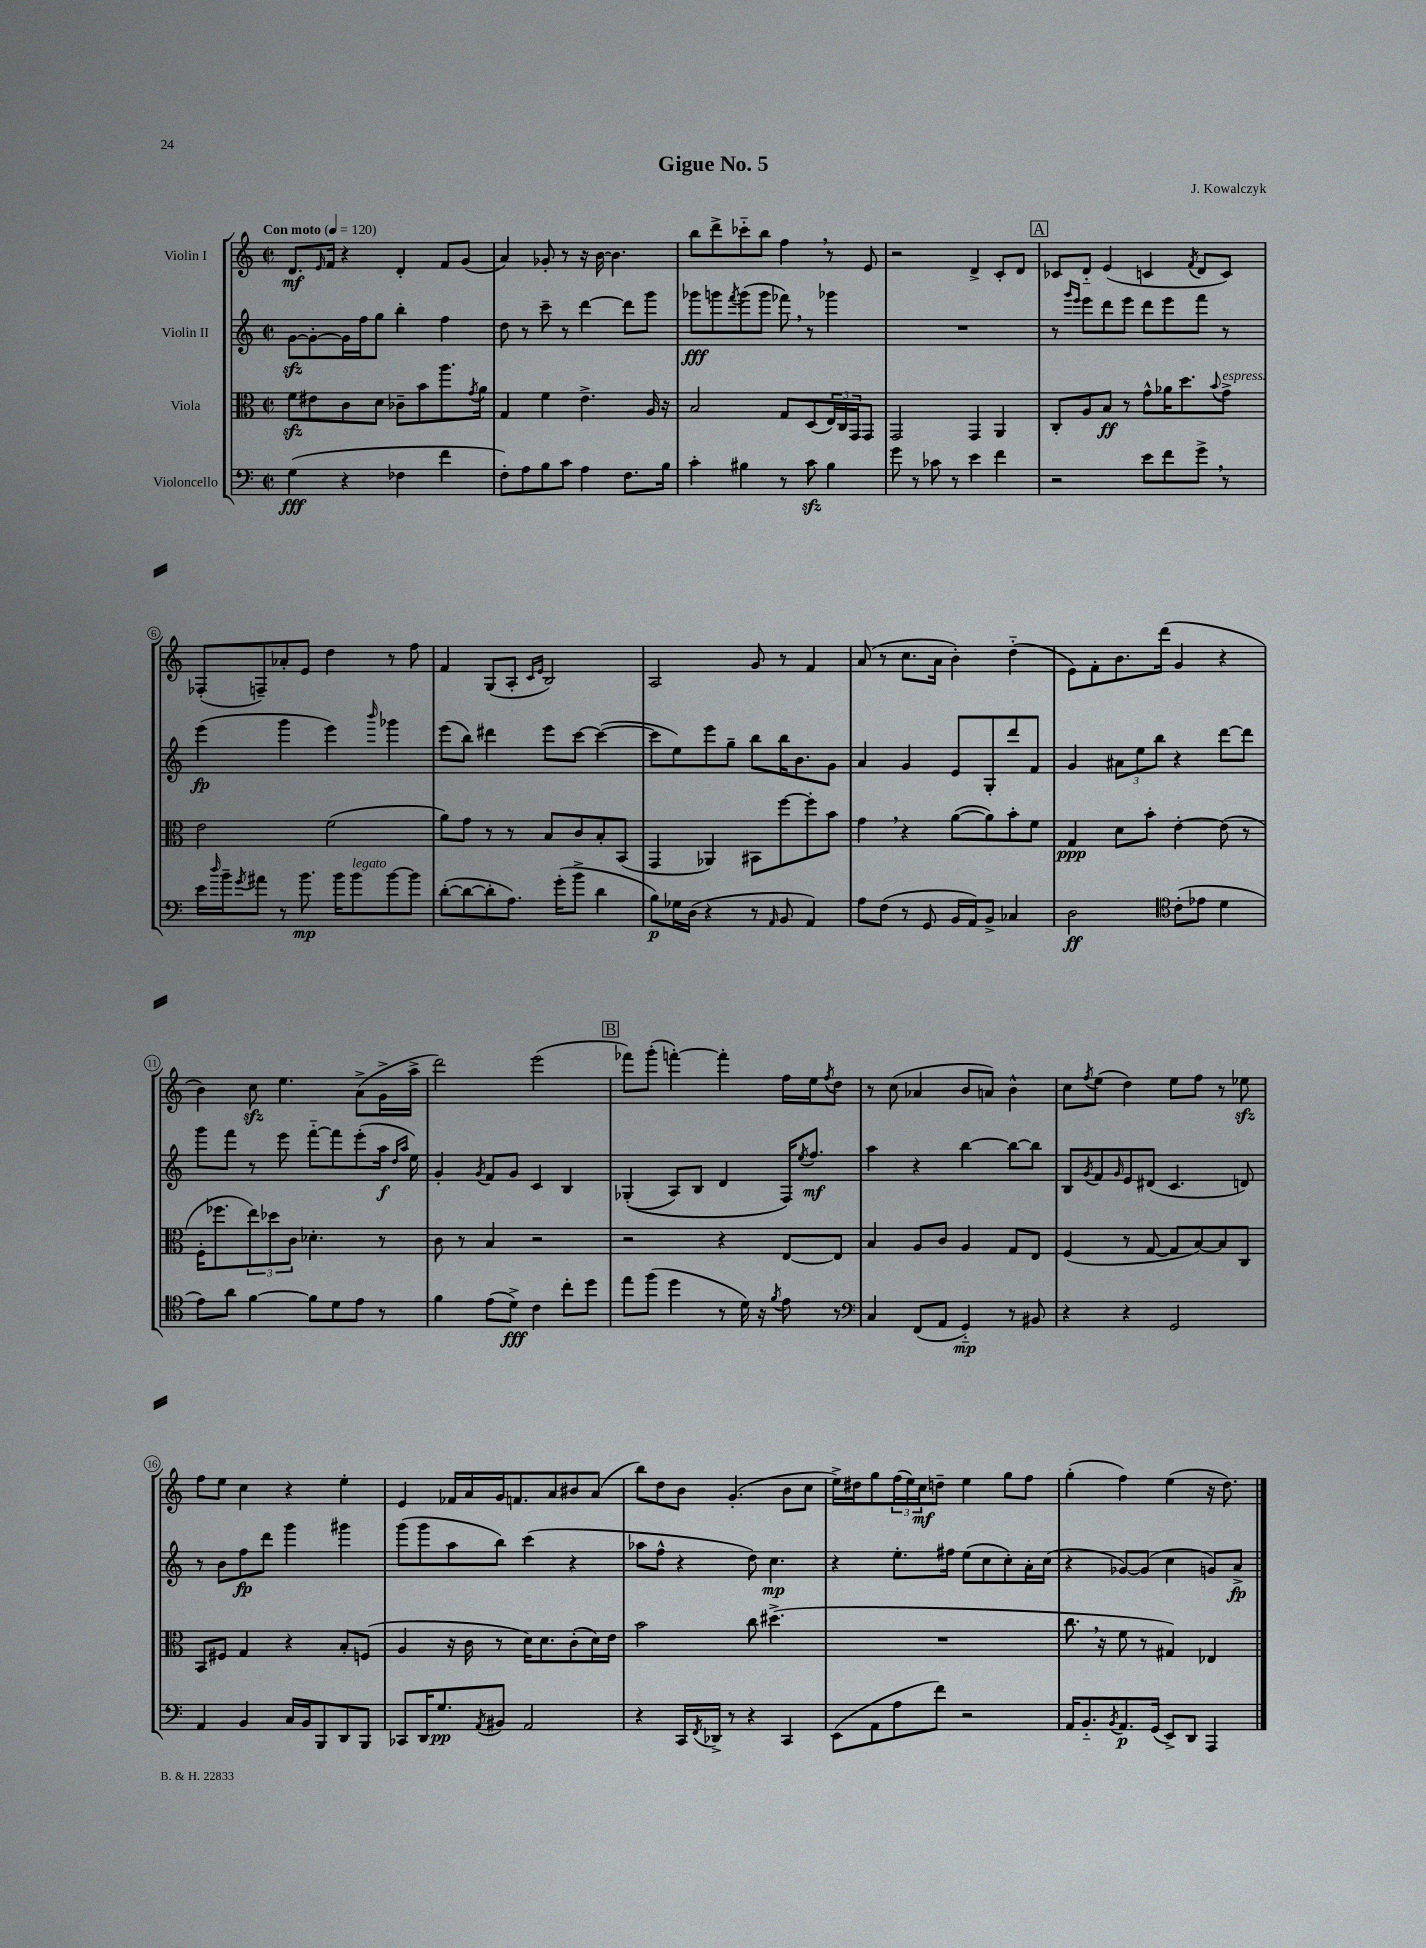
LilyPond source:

\header { title = "Gigue No. 5" composer = "J. Kowalczyk" }
<<
\new StaffGroup <<
\new Staff = "s0" \with { instrumentName = "Violin I" } {
    \clef treble \key c \major \defaultTimeSignature \time 2/2 \tempo "Con moto" 4 = 120
    d'8.\mf \grace { e'16 } f'16 r4 d'4-. f'8 g'8( |
    a'4) ges'8-. r8 r16 b'16~ b'4. |
    b''8 d'''8-> ces'''8-_ b''8 f''4 \breathe r8 e'8 |
    r2 d'4-> c'8-. d'8 |
    \mark \markup { \box "A" } ces'8 d'8-_ e'4( c'4 \acciaccatura { f'8 } d'8 c'8) |
    fes8-.( f8--) aes'8-. e'8 d''4 r8 f''8 |
    f'4 g8( a8-. \grace { c'16 e'16 } b2) |
    a2 g'8 r8 f'4 |
    a'8( r8 c''8. a'16 b'4-.) d''4-_( |
    e'8) f'8-. b'8. d'''16( g'4 r4 |
    b'4) c''8\sfz e''4. a'8->( g'16-> a''16-> |
    d'''2) e'''2( |
    \mark \markup { \box "B" } fes'''8) g'''8-.( f'''4~-.) f'''4-. f''16 e''16 \acciaccatura { f''8 } d''8 |
    r8 c''8( aes'4 b'8 a'8) b'4-^ |
    c''8 \acciaccatura { f''8 } e''8( d''4) e''8 f''8 r8 ees''8\sfz |
    f''8 e''8 c''4 r4 e''4-. |
    e'4 fes'16 a'16 g'16 f'8. a'8 bis'8 a'8( |
    b''8) d''8 b'8 g'4.-.( b'8 c''8 |
    e''16->) dis''16 g''8 \tuplet 3/2 { f''16( e''16) c''16\mf } d''8-- e''4 g''8 f''8 |
    g''4-.( f''4) e''4( r16 d''8.) \bar "|." |
}
\new Staff = "s1" \with { instrumentName = "Violin II" } {
    \clef treble \key c \major \defaultTimeSignature \time 2/2
    g'8~\sfz g'8~-. g'16 f''16 g''8 b''4-. f''4 |
    d''8 r8 c'''8-- r8 d'''4~ d'''8 g'''8 |
    ges'''8\fff g'''8 \acciaccatura { f'''8 } g'''8( g'''8 fes'''8) \breathe r8 ges'''4 |
    R1 |
    \mark \markup { \box "A" } r8 \grace { g'''16 e'''16 } e'''8 d'''8 e'''8 d'''8 e'''8 f'''8 r8 |
    e'''4\fp( g'''4 e'''4) \grace { b'''16 } ges'''4 |
    e'''8( b''8) dis'''4 e'''8 c'''8~ c'''4~( |
    c'''8 e''8) e'''8 g''8-- b''8 b''16 b'8. g'8 |
    a'4 g'4 e'8 g8-. d'''8 f'8 |
    g'4 \tuplet 3/2 { ais'8 e''8 b''8 } r4 d'''8~ d'''8 |
    g'''8 f'''8 r8 e'''8 f'''8~-_ f'''8 e'''8-.( a''16\f \grace { d''16 a''16 } e''16) |
    g'4-. \acciaccatura { g'8 } f'8 g'8 c'4 b4 |
    \mark \markup { \box "B" } ges4-.(\( a8) b8 d'4 f16\) \acciaccatura { e''8 } f''8.\mf |
    a''4 r4 b''4~ b''8~ b''8 |
    b8 \acciaccatura { g'8 } f'8 \grace { g'16 } e'8 dis'8( c'4. d'8) |
    r8 b'8 f''8\fp d'''8 g'''4 gis'''4 |
    g'''8( g'''8 a''8 b''8) c'''4( r4 |
    aes''8 f''8-^ r4 d''8) c''4.\mp |
    r4 e''8.-. fis''16 e''8( c''8 c''8-.) a'16-. c''16( |
    r4 ges'8~) ges'8( c''4 g'8) a'8->\fp \bar "|." |
}
\new Staff = "s2" \with { instrumentName = "Viola" } {
    \clef alto \key c \major \defaultTimeSignature \time 2/2
    f'8\sfz eis'8 c'8 d'8 ces'8-- b'8 a''8. \acciaccatura { g'8 } a'16 |
    g4 f'4 e'4.-> a16 r16 |
    b2 g8 d8( \tuplet 3/2 { e16) c16 g,16 } g,8 |
    g,2 g,4 a,4 |
    \mark \markup { \box "A" } c8-. a8 b8\ff r8 g'8-^ aes'16 d''8. \appoggiatura { b'8 } g'8->^\markup { \italic "espress." } |
    e'2 f'2( |
    a'8) g'8 r8 r8 b8 c'8 b8-. b,8( |
    g,4 aes,4) bis,8 f''8~ f''8-. b'8 |
    g'4 \breathe r4 a'8~( a'8) b'8-. f'8 |
    g4\ppp d'8 b'8-. e'4~-. e'8( r8 |
    f16-. fes''8. \tuplet 3/2 { e''8) des''8 c'8 } des'4.-. r8 |
    c'8 r8 b4 r2 |
    \mark \markup { \box "B" } r2 r4 e8~ e8 |
    b4 a8 c'8 a4 g8 e8 |
    f4( r8 g8~ g8 b8~) b8 c8 |
    b,8 fis8 g4 r4 b8-. f8( |
    a4 r16 c'16 r8 d'16) d'8. c'8-.( d'16) e'16 |
    b'2 c''8 dis''4.->( |
    R1 |
    c''8. \breathe r16 f'8 r8 gis4) ees4 \bar "|." |
}
\new Staff = "s3" \with { instrumentName = "Violoncello" } {
    \clef bass \key c \major \defaultTimeSignature \time 2/2
    g4\fff( r4 fes4 f'4 |
    f8-.) a8 b8 c'8 a4 f8. b16 |
    c'4-. bis4 r8 c'8\sfz bis4 |
    g'8 r8 ces'8 r8 e'4 f'4 |
    \mark \markup { \box "A" } r2 e'8 f'8 g'8-> \breathe r8 |
    e'16 \grace { d''16 } b'16-- \acciaccatura { g'8 } ais'8 r8 b'8.\mp b'16 b'8^\markup { \italic "legato" } b'8~ b'8 |
    d'8~-.( d'8~ d'8-. a8.) g'16-.( b'8-> d'4 |
    b8\p) ges16 d16( r4 r8 \grace { a,16 } b,8 a,4) |
    a8 f8( r8 g,8 b,16 a,16) b,8-> ces4 |
    d2\ff \clef tenor c'8-.( ees'8 d'4 |
    e'8) a'8 f'4~ f'8 d'8 e'8 r8 |
    f'4 e'8( d'8->\fff) c'4 c''8-. d''8 |
    \mark \markup { \box "B" } e''8 f''8( d''4 r8 d'16) r16 \acciaccatura { f'8 } e'8 r8 |
    \clef bass c4 f,8( a,8 g,4-_\mp) r8 bis,8 |
    r4 r4 g,2 |
    a,4 b,4 c16 b,16 b,,8 d,8 b,,8 |
    ces,8 d,16 g8.\pp \acciaccatura { a,8 } bis,8 a,2 |
    r4 c,16 \acciaccatura { f,8 } des,16-> r8 r4 c,4 |
    e,8( a,8 a8 f'8) r2 |
    a,16 b,8.-_ \acciaccatura { b,8 } a,8.\p g,16( e,8->) d,8 a,,4 \bar "|." |
}
>>
>>
\layout { \context { \Score \override BarNumber.stencil = #(make-stencil-circler 0.1 0.3 ly:text-interface::print) } }
